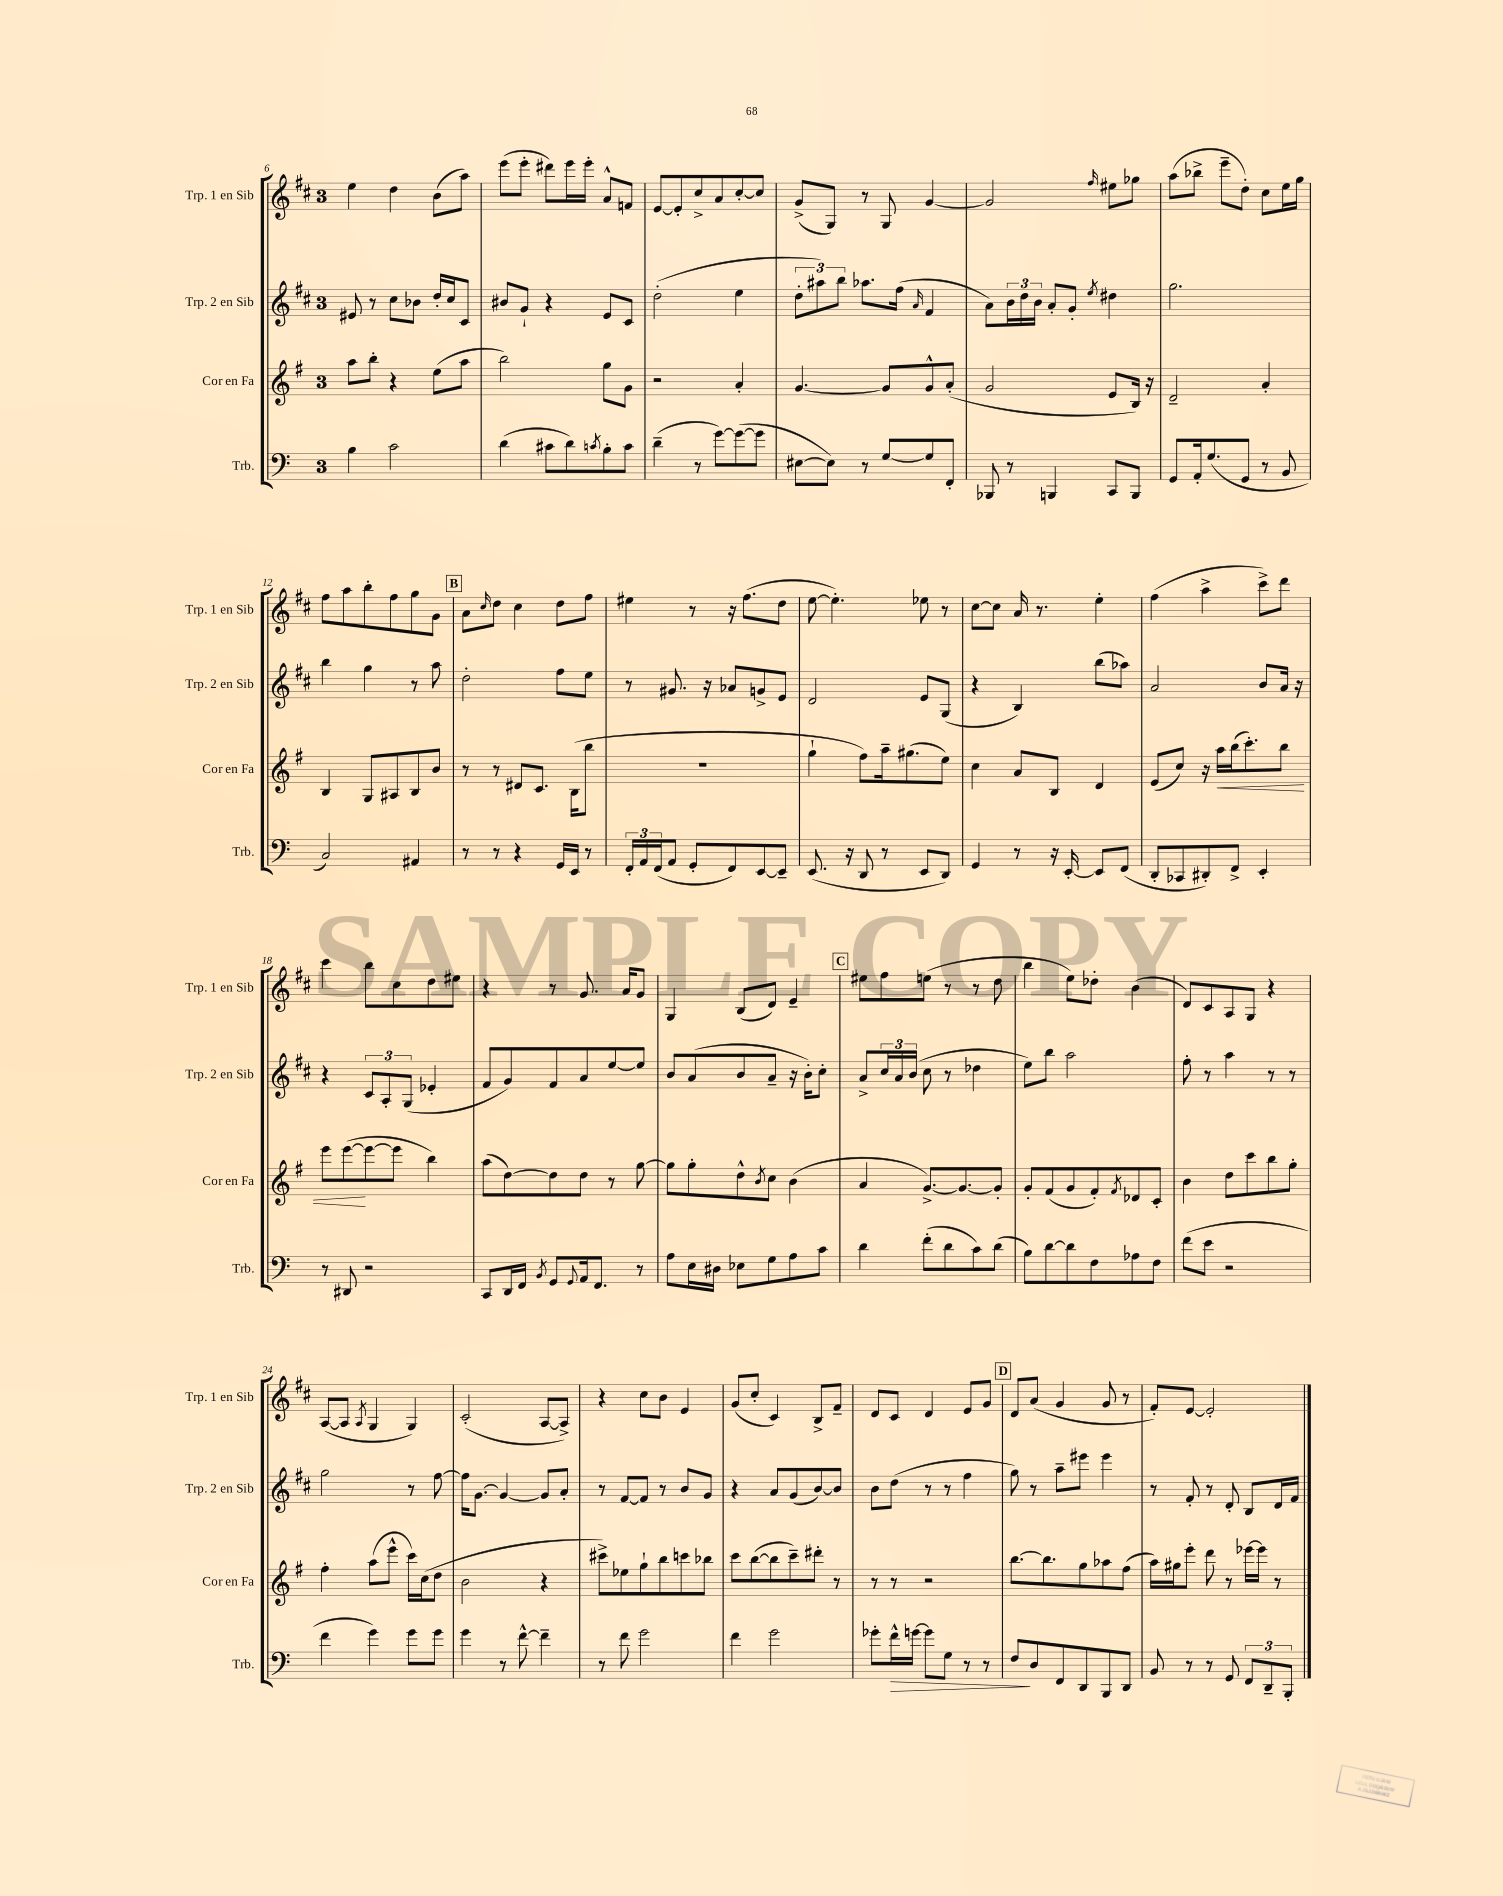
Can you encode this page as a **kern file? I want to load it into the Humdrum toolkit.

**kern	**kern	**kern	**kern
*staff4	*staff3	*staff2	*staff1
*clefF4	*clefG2	*clefG2	*clefG2
*k[]	*k[f#]	*k[f#c#]	*k[f#c#]
*M3/4	*M3/4	*M3/4	*M3/4
4B	8aa	8e#	4ee
.	8bb'	8r	.
2c	4r	8cc#	4dd
.	.	8b-	.
.	(8ee	16dd'	(8b
.	.	16cc#	.
.	8aa	8c#	8aa)
=	=	=	=
(4d	2bb)	8b#	(8eee
.	.	8g`	8eee'
8c#	.	4r	8ddd#)
8d)	.	.	16eee
.	.	.	16eee'
8qc	.	.	.
8B'	8gg	8e	8a^^
8c	8g	8c#	8f
=	=	=	=
(4d~	2r	(2dd'	[8e
.	.	.	8e']
8r	.	.	8cc#^
[8g)	.	.	8a
(8g_	4a'	4ee	[8cc#'
8g]	.	.	8cc#]
=	=	=	=
[8E#	[4.g	12dd'	(8g^
.	.	12aa#)	.
8E#])	.	.	8G)
.	.	12bb	.
8r	.	8.aa-	8r
[8G	8g]	.	8G
.	.	(16ff#	.
.	.	16qqa	.
8G]	8g^^	4f#	[4g
8FF'	(8a'	.	.
=	=	=	=
8BBB-	2g	8a)	2g]
8r	.	24b	.
.	.	24dd	.
.	.	24b	.
4BBB	.	8a'	.
.	.	8g'	.
.	.	8qee	16qqff#
8CC	8e	4dd#	8ee#
8BBB	16B)	.	8gg-
.	16r	.	.
=	=	=	=
8GG	2d~	2.gg	(8aa
16AA'	.	.	8bb-^
(8.G	.	.	.
.	.	.	8eee~
8GG	.	.	8dd')
8r	4a'	.	8cc#
8BB	.	.	16ee
.	.	.	16gg
=	=	=	=
2C)	4B	4bb	8ff#
.	.	.	8aa
.	8G	4gg	8bb'
.	8A#	.	8ff#
4AA#	8B	8r	8gg
.	8b	8aa	8g
=	=	=	=
8r	8r	2dd'	8a
.	.	.	16qqcc#
8r	8r	.	8dd
4r	8d#	.	4cc#
.	8.c	.	.
16GG	.	8ff#	8dd
16EE	(16B	.	.
8r	8bb	8ee	8ff#
=	=	=	=
24FF'	2.r	8r	4ee#
24AA	.	.	.
(24FF	.	.	.
8AA	.	8.g#	.
8GG'	.	.	8r
.	.	16r	.
8FF)	.	8a-	16r
.	.	.	(8.ff#
[8EE	.	8g^	.
8EE~]	.	8e	8dd
=	=	=	=
(8.EE	4gg`	2d	[8ee
.	.	.	4.ee'])
16r	.	.	.
8DD	8ff#)	.	.
8r	16aa~	.	.
.	(8.gg#	.	.
8EE	.	8e	8ee-
8DD)	8ee)	(8G	8r
=	=	=	=
4GG	4cc	4r	[8cc#
.	.	.	8cc#]
8r	8a	4B)	16a
.	.	.	8.r
16r	8B	.	.
[16EE'	.	.	.
8EE]	4d	(8bb	4ee'
(8FF	.	8aa-)	.
=	=	=	=
8DD'	(8e	2a	(4ff#
8CC-	8cc)	.	.
8DD#')	16r	.	4aa^
.	16aa	.	.
8FF^	(16bb	.	.
.	8.ccc')	.	.
4EE'	.	8b	8ccc#^)
.	8bb	16a	8ddd
.	.	16r	.
=	=	=	=
8r	8eee	4r	4ccc#
8DD#	([8eee	.	.
2r	8eee_	12c#	8bb
.	.	12A'	.
.	8eee]	.	8cc#
.	.	(12G	.
.	4bb)	4e-'	8dd
.	.	.	8ee#
=	=	=	=
8CC	(8aa	8f#	4r
16DD	[8dd)	8g)	.
16FF	.	.	.
8qBB	.	.	.
8GG	8dd]	8f#	8r
8qqGG	.	.	.
16AA	8dd	8a	8.g
8.FF	.	.	.
.	8r	[8ee	.
.	.	.	16a
8r	[8gg	8ee]	8g
=	=	=	=
8A	8gg]	8b	4G
16E	8gg'	(8a	.
16D#	.	.	.
8E-	8dd^^	8b	(8B
.	8qb	.	.
8G	8cc	8a~	8d)
8A	(4b	16r	4e~
.	.	16b')	.
8c	.	8cc#'	.
=	=	=	=
4d	4a	8a^	8ee#
.	.	24cc#	8ff#
.	.	24a	.
.	.	(24b	.
(8f'	[8.g^)	8cc#	(8ee
8d	.	8r	8r
.	8.g_	.	.
8c)	.	4dd-	8r
(8d	8g']	.	8dd
=	=	=	=
8B)	8g'	8ee)	4bb
[8d	(8f#	8bb	.
8d]	8g	2aa	8ee)
8F	8f#')	.	8dd-'
.	8qf#	.	.
8A-	8d-	.	(4b
8F	8c'	.	.
=	=	=	=
(8f	4b	8ff#'	8d)
8e	.	8r	8c#
2r	8dd	4aa	8A
.	8ccc	.	8G
.	8bb	8r	4r
.	8gg'	8r	.
=	=	=	=
4f	4ff#'	2gg	([8A
.	.	.	8A]
.	.	.	8qA
4g)	(8aa	.	4G
.	8eee^^	.	.
8g	16ccc)	8r	4G)
.	(16cc	.	.
8g	8dd	[8ff#	.
=	=	=	=
4g	2b	16ff#]	(2c#'
.	.	[8.g	.
8r	.	4g_	.
[8f^^	.	.	.
4f~]	4r	8g]	[8A
.	.	8a'	8A^])
=	=	=	=
8r	8ccc#^)	8r	4r
8f	8ee-	[8f#	.
2g	8gg`	8f#]	8cc#
.	8bb	8r	8b
.	8ccc	8b	4e
.	8bb-	8g	.
=	=	=	=
4f	8ccc	4r	(8g
.	([8bb	.	8cc#'
2g	8bb]	8a	4c#)
.	8ccc~)	(8g	.
.	8ddd#'	[8b)	8B^
.	8r	8b]	8f#~
=	=	=	=
8g-'	8r	8b	8d
16f^^	8r	(8dd	8c#
[16g	.	.	.
8g]	2r	8r	4d
8G	.	8r	.
8r	.	4ff#	8e
8r	.	.	8g
=	=	=	=
8F	[8.bb	8gg)	8d
8D	.	8r	(8a
.	8.bb]	.	.
8FF	.	8aa~	4g
8DD	8gg	8eee#	.
8BBB	8aa-	4eee#	8g
8DD	(8ff#	.	8r
=	=	=	=
8BB	16aa)	8r	8f#')
.	16gg#	.	.
8r	8eee'	8f#'	[8e
8r	8ddd	8r	2e']
8GG	8r	8d'	.
12FF	[16eee-	8B	.
.	16eee-]	.	.
12DD~	.	.	.
.	8r	16d	.
12BBB'	.	.	.
.	.	16f#	.
==	==	==	==
*-	*-	*-	*-
